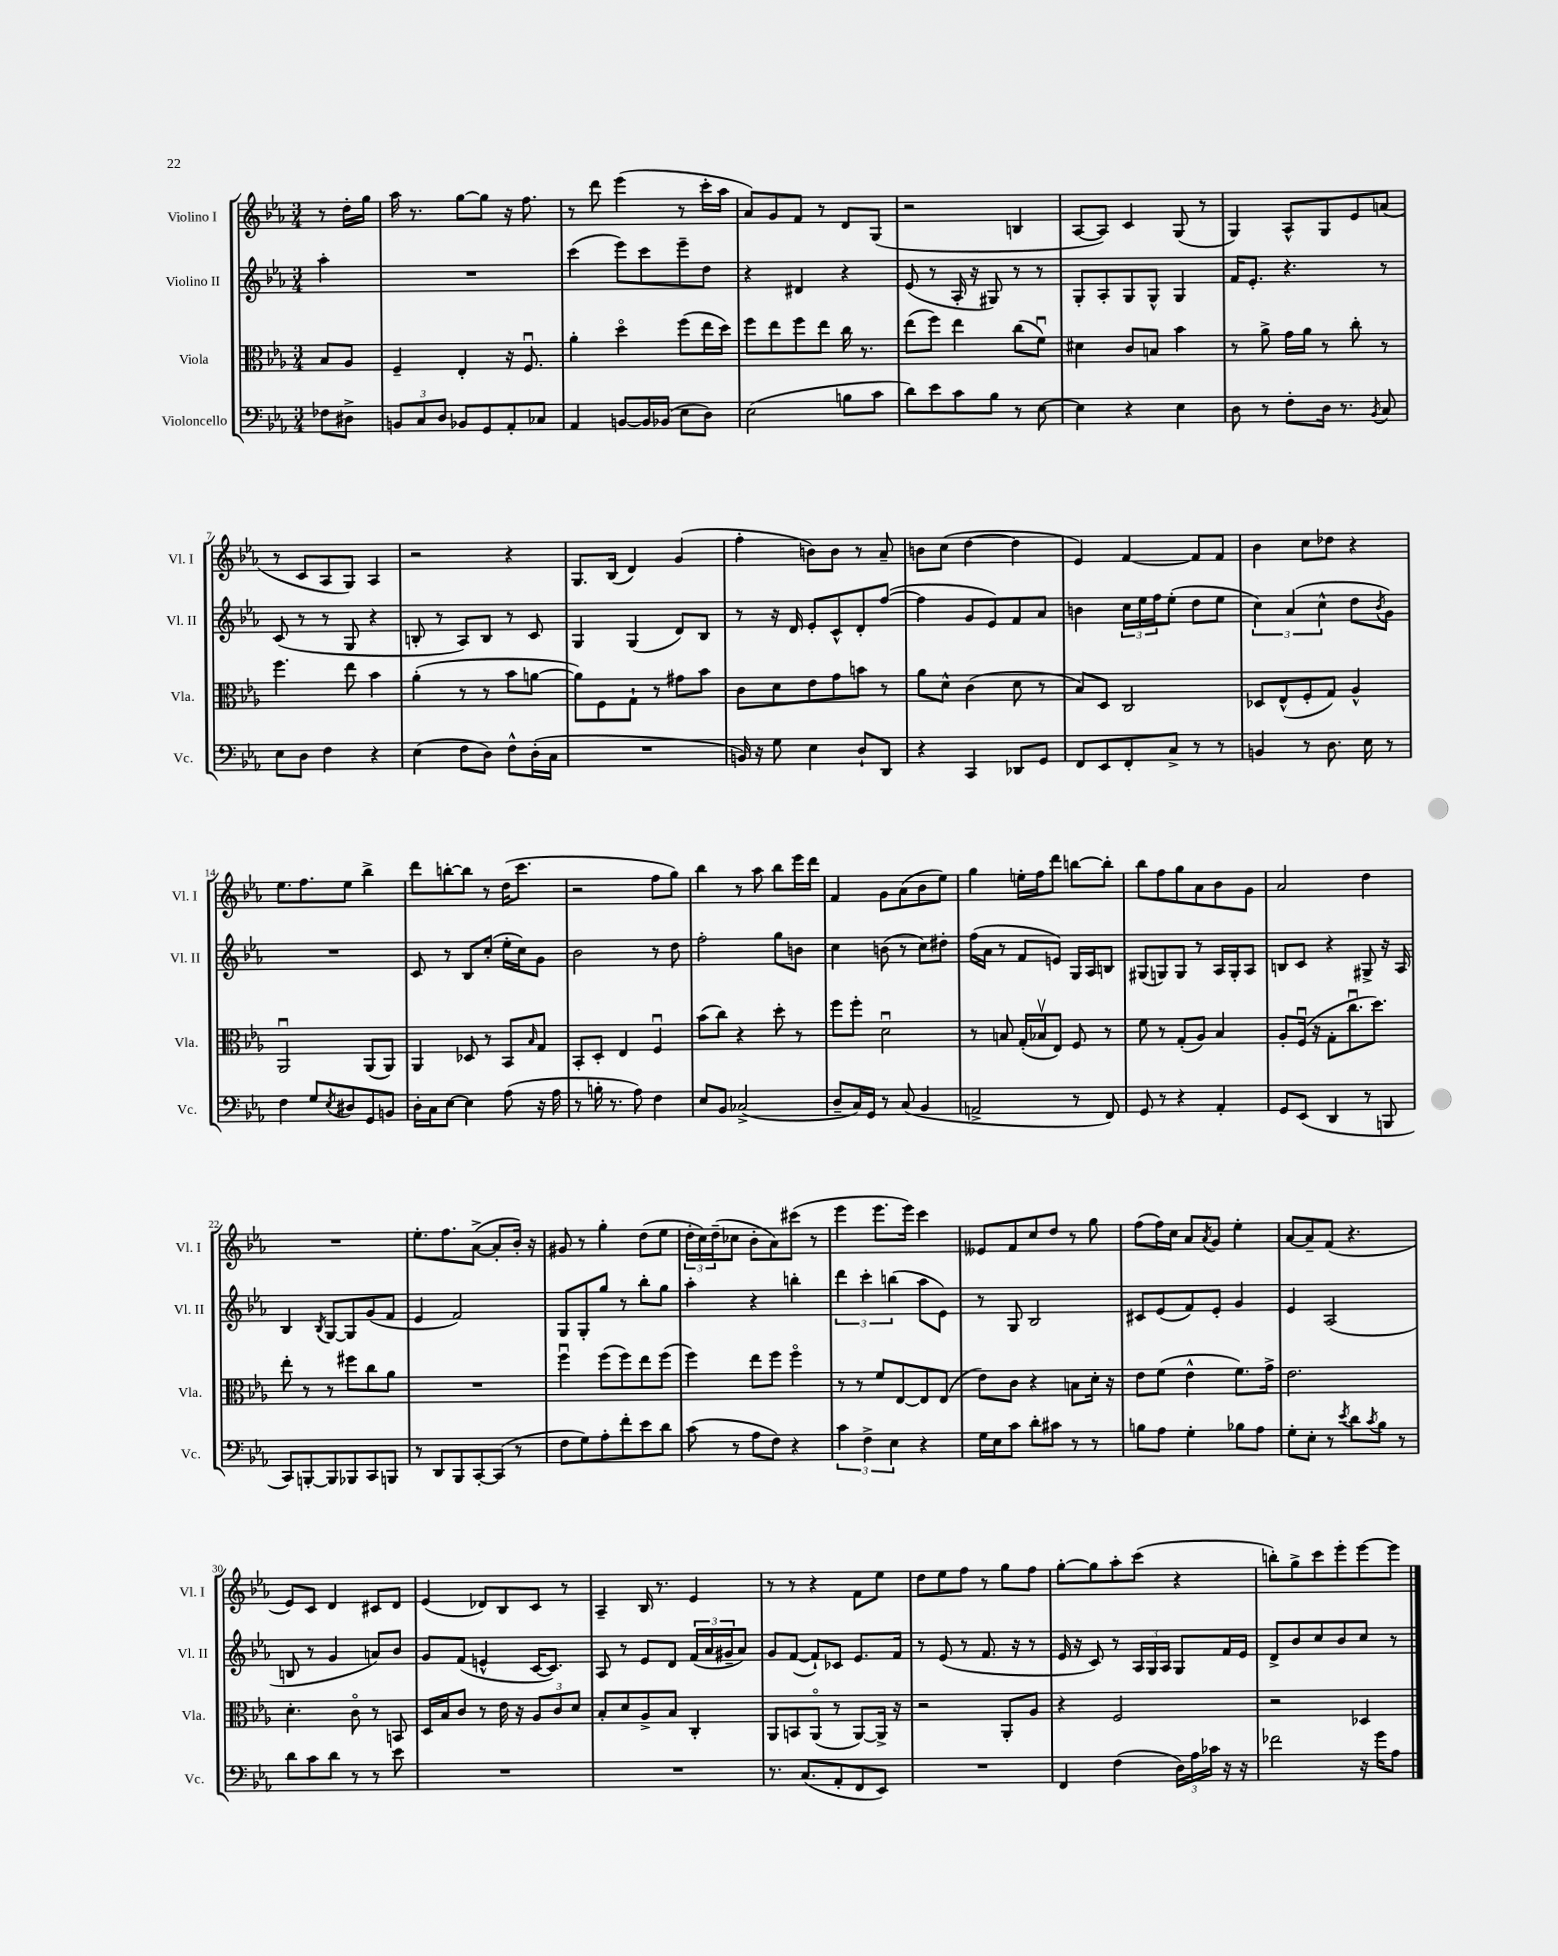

**kern	**kern	**kern	**kern
*part4	*part3	*part2	*part1
*staff4	*staff3	*staff2	*staff1
*I"Violoncello	*I"Viola	*I"Violino II	*I"Violino I
*I'Vc.	*I'Vla.	*I'Vl. II	*I'Vl. I
*clefF4	*clefC3	*clefG2	*clefG2
*k[b-e-a-]	*k[b-e-a-]	*k[b-e-a-]	*k[b-e-a-]
*M3/4	*M3/4	*M3/4	*M3/4
=	=	=	=
8F-X\L	8B-/L	4aa-'\	8r
8D#X^\J	8A-/J	.	16dd'\LL
.	.	.	16gg\JJ
=1	=1	=1	=1
12BBn/L	4F~/	2.r	16aa-\
.	.	.	8.r
12C/	.	.	.
12D/J	.	.	.
8BB-X/L	4E-'/	.	[8gg\L
8GG/	.	.	8gg\J]
8AA-'/	16r	.	16r
.	8.Fu/	.	8.ff\
8C-X/J	.	.	.
=2	=2	=2	=2
4AA-/	4a-'\	(4ccc\	8r
.	.	.	8ddd\
[8BBn/L	4dd\	8eee-\L)	(4eee-\
16BB/L]	.	8ccc\	.
(16BB-X/JJ	.	.	.
8E-\L	(8ff\L	8eee-~\	8r
8D\J)	16ee-\L	8dd\J	16ccc'\LL
.	16dd\JJ)	.	16aa-\JJ
=3	=3	=3	=3
(2E-\	8ff\L	4r	8a-/L)
.	8ee-\	.	8g/
.	8ff\	4d#X/	8f/J
.	8ee-\J	.	8r
8Bn\L	16cc\	4r	8d/L
.	8.r	.	.
8c\J	.	.	(8G/J
=4	=4	=4	=4
8d\L)	(8ee-\L	(8e-/	2r
8e-\	8ff\J)	8r	.
8c\	4ee-\	16A-'/	.
.	.	16r	.
8B-\J	.	8G#X/)	.
8r	(8cc\L	8r	4Bn/
[8E-\	8fu\J)	8r	.
=5	=5	=5	=5
4E-\]	4d#X\	8G'/L	[8A-/L
.	.	8A-'/	8A-/J])
4r	8c/L	8G/	4c/
.	8Bn/J	8G^^/J	.
4E-\	4b-\	4G/	(8G/
.	.	.	8r
=6	=6	=6	=6
8D\	8r	16f/KL	4G/)
.	.	8.e-'/J	.
8r	8a-^\	.	.
8F'\L	16g\LL	4.r	8A-^^/L
.	16a-\JJ	.	.
16D\Jk	8r	.	8G/
8.r	.	.	.
.	8cc'\	.	8e-/
8qBB-/	.	.	.
8C/	8r	8r	(8an/J
!!LO:LB:g=z
=7	=7	=7	=7
8E-\L	4.ff\	(8c/	8r
8D\J	.	8r	8c/L
4F\	.	8r	8A-/
.	8ee-\	8G/	8G/J)
4r	4b-\	4r	4A-/
=8	=8	=8	=8
(4E-\	(4a-'\	8Bn'/	2r
.	.	8r	.
8F\L	8r	8A-/L)	.
8D\J)	8r	8B/J	.
8F^^\L	8b-\L	8r	4r
(16D'\L	[8an\J	8c/	.
16C\JJ	.	.	.
=9	=9	=9	=9
2.r	8a\L])	4G/	8.G/L
.	8F\	.	.
.	.	.	(16B-/Jk
.	8G`\J	(4G/	4d/)
.	8r	.	.
.	8g#X\L	8d/L)	(4g/
.	8b-\J	8B-/J	.
=10	=10	=10	=10
16BBn/)	8c\L	8r	4ff'\
16r	.	.	.
8G\	8d\	16r	.
.	.	16d/	.
4E-\	8e-\	8e-'/L	8bn\L)
.	8g\	8c^^/	8b\J
8D`/L	8bn\J	8d'/	8r
8DD/J	8r	([8ff/J	8a-~/
=11	=11	=11	=11
4r	8a-\L	4ff\]	8bn\L
.	8d^^\J	.	(8cc\J
4CC/	(4c\	8g/L	[4dd\
.	.	8e-/)	.
8DD-X/L	8d\	8f/	4dd\]
8GG/J	8r	8a-/J	.
=12	=12	=12	=12
8FF/L	8B-/L)	4bn\	4e-/)
8EE-/	8D/J	.	.
8FF'/	2C/	24cc\LL	[4f/
.	.	24ee-\	.
.	.	24ff\J	.
8C^/J	.	(8ee-'\J	.
8r	.	8dd\L	8f/L]
8r	.	8ee-\J	8f/J
=13	=13	=13	=13
4BBn/	8D-X/L	6cc\)	4b-\
.	(8E-^^/	.	.
.	.	(6a-/	.
8r	8F'/	.	8cc\L
.	.	6cc^^\	.
8.D\	8G/J)	.	8dd-X\J
.	4A-^^/	8dd\L	4r
16E-\	.	.	.
.	.	8qb-/	.
8r	.	8g\J)	.
!!LO:LB:g=z
=14	=14	=14	=14
4F\	2AA-u/	2.r	8.ee-\L
.	.	.	8.ff\
8G/L	.	.	.
8qE-/	.	.	.
8D#X/	.	.	8ee-\J
8GG/	(8AA-/L	.	4bb-^\
8BBn/J	8AA-/J)	.	.
=15	=15	=15	=15
16D'\LL	4AA-/	8c/	8ddd\L
16C\J	.	.	.
[8E-\J	.	8r	[8bbn'\
4E-\]	8D-X/	8B-/L	8bb\J]
.	8r	(8cc'/J	8r
(8A-\	8BB-/L	16ee-'\LL	(16dd\KL
.	.	16cc\J)	8.ccc\J
.	16qqB-/	.	.
16r	8G/J	8g\J	.
16A-\	.	.	.
=16	=16	=16	=16
8r	8BB-'/L	2b-\	2r
16Bn'\	8D'/J	.	.
8.r	.	.	.
.	4E-/	.	.
8A-\)	.	.	.
4F\	4Fu/	8r	8ff\L
.	.	8dd\	8gg\J)
=17	=17	=17	=17
8E-/L	(8b-\L	2ff'\	4bb-\
8BB-/J	8cc\J)	.	.
(2C-X^/	4r	.	8r
.	.	.	8aa-\
.	8dd'\	8gg\L	8bb-\L
.	8r	8bn\J	16eee-\L
.	.	.	16ddd\JJ
=18	=18	=18	=18
8D~/L	8ff\L	4cc\	4f/
16C/L)	8ff'\J	.	.
16GG/JJ	.	.	.
8r	2du\	(8bn\	8g\L
(8C/	.	8r	(8a-\
4BB-/	.	8cc\L)	8b-\
.	.	8dd#X'\J	8ee-\J)
=19	=19	=19	=19
2AAn^/	8r	(16ff\LL	4gg\
.	.	16a-\JJ	.
.	8Bn/	8r	.
.	(16G'/LL	8f/L	16een'\LL
.	16B-Xv/J	.	16ff\J
.	8E-/J)	8en/J)	8ddd\J
8r	8F/	16G/LL	[8bbn\L
.	.	16A-/J	.
8FF/)	8r	8Bn/J	8bb'\J]
=20	=20	=20	=20
8GG/	8f\	(8G#X/L	8bb-\L
8r	8r	8Gn/)	8ff\
4r	(8G'/L	8G/J	8gg\
.	8A-/J)	8r	8a-\
4AA-'/	4B-/	16A-/LL	8b-\
.	.	16G'/J	.
.	.	8A-/J	8g\J
=21	=21	=21	=21
8GG/L	8A-'/L	8Bn/L	2a-/
(8EE-/J	(16Fu/Jk	8c/J	.
.	16r	.	.
4DD/	8G'\L	4r	.
.	8.ccu\	.	.
8r	.	8G#X^/	4dd\
.	8.dd\J)	.	.
8BBBn/	.	16r	.
.	.	16A-/	.
!!LO:LB:g=z
=22	=22	=22	=22
8CC/L)	8ee-'\	4B-/	2.r
[8BBBn'/	8r	.	.
.	.	8qB-/	.
8BBB/]	8r	[8G/L	.
8BBB-X/	8ff#X\L	8G/]	.
8CC/	8cc\	(8g/	.
8BBBn/J	8a-\J	8f/J	.
=23	=23	=23	=23
8r	2.r	4e-/	8.ee-'\L
8DD/L	.	.	.
.	.	.	8.ff\
8BBB-/	.	2f/)	.
[8CC'/	.	.	([8a-^\J
(8CC/J]	.	.	8a-'/L]
8r	.	.	16b-'/Jk)
.	.	.	16r
=24	=24	=24	=24
8F\L	4ffu\	8G/L	8g#X/
8G\)	.	8G'/	8r
8A-'\	(8ff\L	8gg/J	4gg'\
8f'\	8ff\)	8r	.
8e-\	8ee-\	8bb-'\L	(8dd\L
8d\J	(8ff\J	8gg\J	8ee-\J
=25	=25	=25	=25
(8c\	4ff\)	4aa-'\	24dd'\LL
.	.	.	24cc\)
.	.	.	(24dd~\J
8r	.	.	8cc-X\J
8A-\L	8ee-\L	4r	8b-'\L
8F\J)	8ff\J	.	8a-\)
4r	4ff\	4bbn'\	(8ccc#X\J
.	.	.	8r
=26	=26	=26	=26
6c\	8r	6ddd\	4eee-\
.	8r	.	.
6F^\	.	6ccc'\	.
.	8f/L	.	8.eee-\L
6E-\	.	(6bbn\	.
.	[8E-/	.	.
.	.	.	16eee-\Jk)
4r	8E-/]	8aa-\L	4ccc\
.	(8E-/J	8e-\J)	.
=27	=27	=27	=27
16G\LL	8e-\L)	8r	8e--X/L
16E-\J	.	.	.
8c\J	8c\J	8G/	8f/
8d'\L	4r	2B-/	8cc/
8c#X\J	.	.	8dd/J
8r	8Bn\L	.	8r
8r	16d'\Jk	.	8gg\
.	16r	.	.
=28	=28	=28	=28
8Bn\L	8e-\L	8c#X/L	(8ff\L
8A-\J	(8f\J	(8e-/	16ff\L)
.	.	.	16cc\JJ
4G'\	4e-^^\	8f/)	8a-/L
.	.	.	8qa-/
.	.	8e-'/J	8g/J
8B-X\L	8.f\L)	4g/	4ee-'\
8A-\J	.	.	.
.	16g^\Jk	.	.
=29	=29	=29	=29
8G'\L	2.e-\	4e-/	[8a-/L
8E-'\J	.	.	8a-~/]
8r	.	(2A-/	(8f/J
8qe-/	.	.	.
8d\L	.	.	4.r
8qc/	.	.	.
8B-\J	.	.	.
8r	.	.	.
!!LO:LB:g=z
=30	=30	=30	=30
8d\L	4.d'\	8Bn/	8e-/L)
8c\	.	8r	8c/J
8d\J	.	4g/	4d/
8r	8c\	.	.
8r	8r	8an/L)	8c#X/L
8e-\	8BBn/	8b-/J	8d/J
=31	=31	=31	=31
2.r	16D/LL	8g/L	(4e-/
.	16B-/J	.	.
.	8c/J	(8f/J	.
.	8r	4en^^/	8d-X/L)
.	16e-\	.	8B-/
.	16r	.	.
.	12A-/L	[16c/KL	8c/J
.	.	8.c/J])	.
.	12c/	.	.
.	.	.	8r
.	12d/J	.	.
=32	=32	=32	=32
2.r	8B-'/L	8A-/	4A-~/
.	8d/	8r	.
.	8A-^/	8e-/L	16B-/
.	.	.	8.r
.	8B-/J	8d/J	.
.	4C'/	(24f/LL	4e-/
.	.	24a-/	.
.	.	24g#X~/J	.
.	.	8a-/J)	.
=33	=33	=33	=33
8.r	8AA-/L	8g/L	8r
.	8BBn/	([8f/J	8r
(8.C/L	.	.	.
.	(8AA-/J	8f`/L])	4r
8AA-'/	8r	8c-X/J	.
8FF/	[8AA-/L)	8.e-/L	8f\L
8EE-/J)	16AA-^/Jk]	.	8ee-\J
.	16r	16f/Jk	.
=34	=34	=34	=34
2.r	2r	8r	8dd\L
.	.	(8e-/	8ee-\
.	.	8r	8ff\J
.	.	8.f/	8r
.	8AA-'/L	.	8gg\L
.	.	16r	.
.	8A-/J	8r	8ff\J
=35	=35	=35	=35
4FF/	4r	16e-/	[8gg'\L
.	.	16r	.
.	.	8c/)	8gg\]
(4F\	2F/	8r	8aa-'\
.	.	24A-/LL	(8ccc\J
.	.	24G/	.
.	.	24A-/JJ	.
24D\LL)	.	8G/L	4r
24A-\	.	.	.
24c-X\JJ	.	.	.
16r	.	16f/L	.
16r	.	16e-/JJ	.
=36	=36	=36	=36
2f-X\	2r	8d^/L	8bbn'\L)
.	.	8b-/	8gg^\
.	.	8cc/	8ccc\
.	.	8b-/	8eee-'\
16r	4D-X/	8cc/J	[8eee-\
16g\KL	.	.	.
8A-\J	.	8r	8eee-\J]
==	==	==	==
*-	*-	*-	*-
